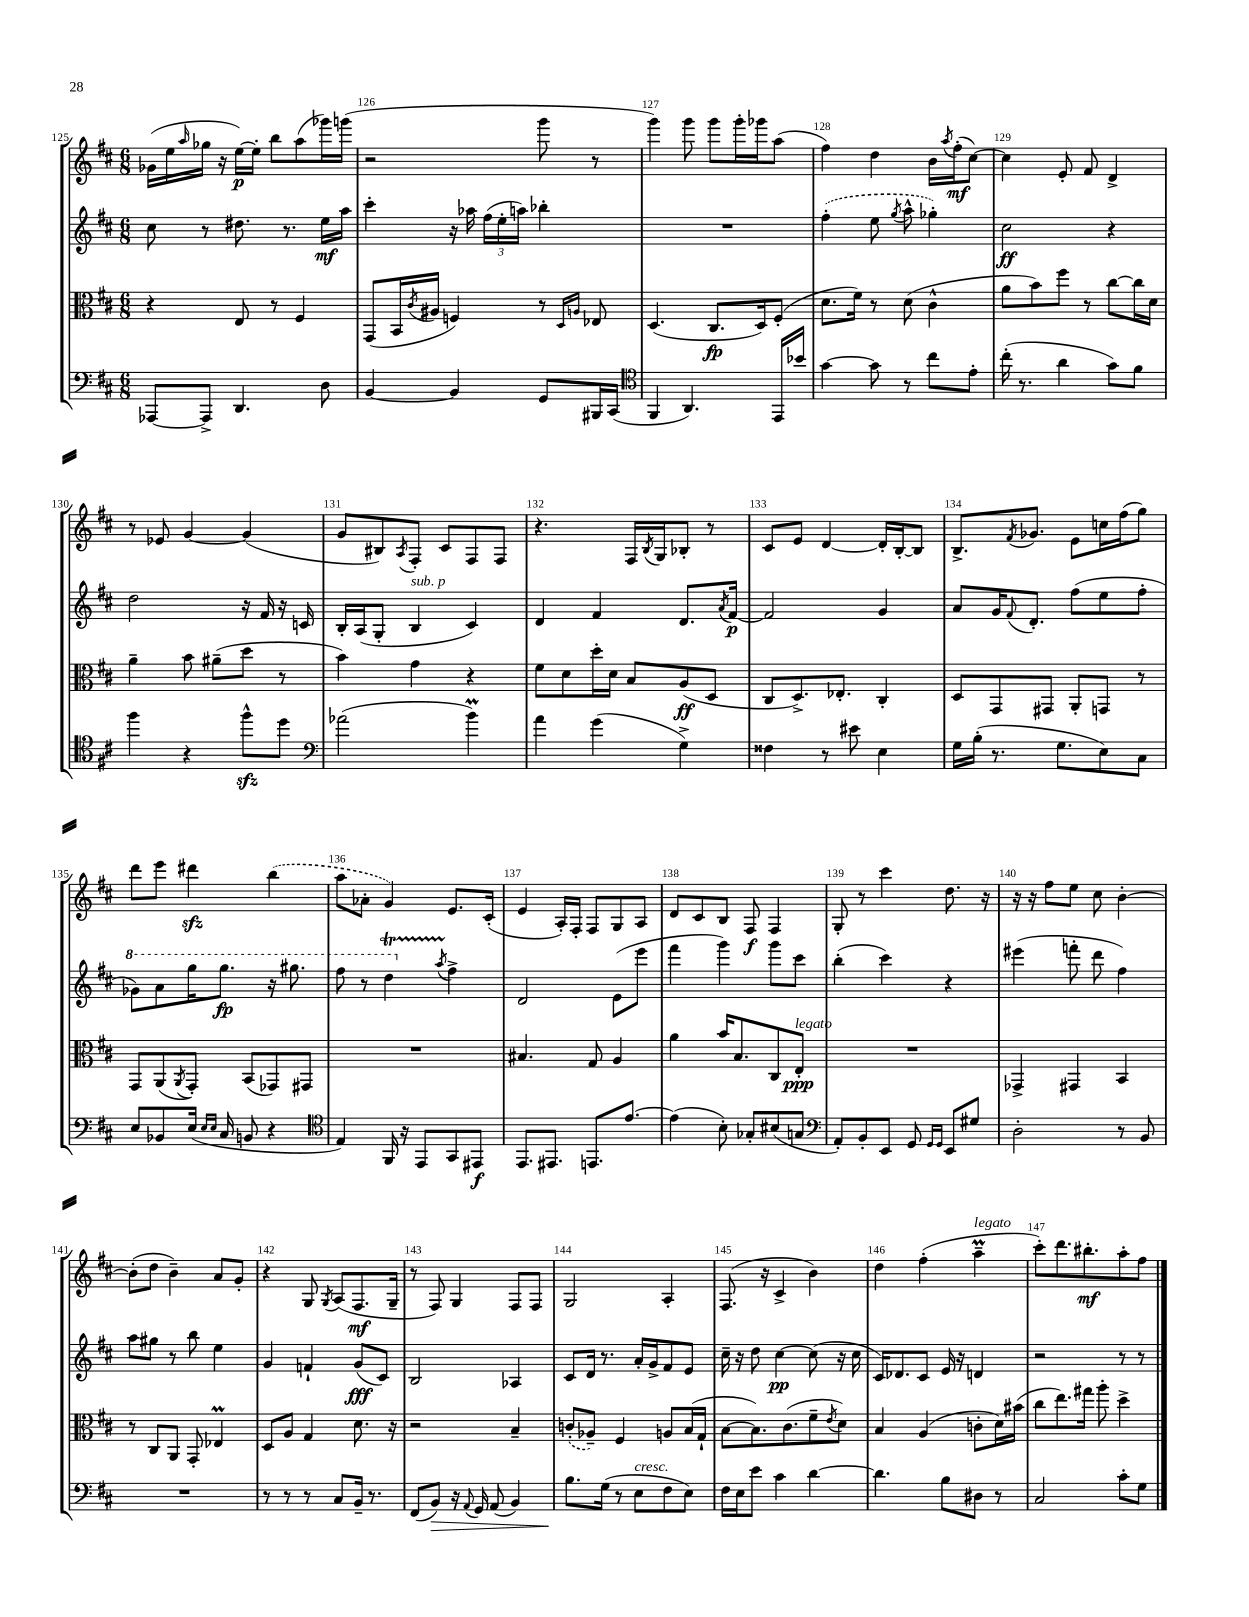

**kern	**dynam	**kern	**dynam	**kern	**dynam	**kern	**dynam
*part4	*part4	*part3	*part3	*part2	*part2	*part1	*part1
*staff4	*staff4	*staff3	*staff3	*staff2	*staff2	*staff1	*staff1
*clefF4	*	*clefC3	*	*clefG2	*	*clefG2	*
*k[f#c#]	*	*k[f#c#]	*	*k[f#c#]	*	*k[f#c#]	*
*M6/8	*	*M6/8	*	*M6/8	*	*M6/8	*
=125	=125	=125	=125	=125	=125	=125	=125
[8AAA-X/L	.	4r	.	8cc#\	.	(16g-X\LL	.
.	.	.	.	.	.	16ee\	.
.	.	.	.	.	.	16qqaa/	.
8AAA-^/J]	.	.	.	8r	.	16gg-X\JJ	.
.	.	.	.	.	.	16r	.
4.DD/	.	8E/	.	8.dd#X\	.	[16ee\LL)	p
.	.	.	.	.	.	16ee'\JJ]	.
.	.	8r	.	.	.	8bb\L	.
.	.	.	.	8.r	.	.	.
.	.	4F#/	.	.	.	(8aa\	.
8D\	.	.	.	16ee\LL	mf	16ggg-X\L)	.
.	.	.	.	16aa\JJ	.	(16gggn\JJ	.
=126	=126	=126	=126	=126	=126	=126	=126
[4BB/	.	(8GG/L	.	4ccc#'\	.	2r	.
.	.	16BB/L	.	.	.	.	.
.	.	8qc#/	.	.	.	.	.
.	.	16A#X/JJ	.	.	.	.	.
4BB/]	.	4Fn/)	.	16r	.	.	.
.	.	.	.	16aa-X\	.	.	.
.	.	.	.	(24ff#\LL	.	.	.
.	.	.	.	24ee'\	.	.	.
.	.	.	.	24aan\JJ)	.	.	.
8GG/L	.	8r	.	4bb-X'\	.	8ggg\	.
.	.	16qqD/LL	.	.	.	.	.
.	.	16qqAn/JJ	.	.	.	.	.
16BBB#X/L	.	8E-X/	.	.	.	8r	.
(16CC#/JJ	.	.	.	.	.	.	.
=127	=127	=127	=127	=127	=127	=127	=127
*clefC4	*	*	*	*	*	*	*
4FF#/	.	(4.D/	.	2.r	.	4ggg\)	.
4.AA/)	.	.	.	.	.	8ggg\	.
.	.	8.C#/L	fp	.	.	8ggg\L	.
.	.	.	.	.	.	16ggg'\L	.
.	.	16D/k)	.	.	.	16ggg-X\J	.
16EE/LL	.	(8F#'/J	.	.	.	(8aa\J	.
16b-X/JJ	.	.	.	.	.	.	.
=128	=128	=128	=128	=128	=128	=128	=128
[4g\	.	8.d\L	.	(4ff#'\	.	4ff#\)	.
.	.	16f#\Jk)	.	.	.	.	.
8g\]	.	8r	.	8ee\	.	4dd\	.
.	.	.	.	8qgg/	.	.	.
8r	.	(8d\	.	8aa^^\	.	.	.
8cc#\L	.	4c#^^\	.	4gg-X'\)	.	16b\LL	.
.	.	.	.	.	.	8qaa/	.
.	.	.	.	.	.	(16ff#'\J	mf
8e'\J	.	.	.	.	.	[8cc#\J)	.
=129	=129	=129	=129	=129	=129	=129	=129
(16cc#'\	.	8a\L	.	2cc#\	ff	4cc#\]	.
8.r	.	.	.	.	.	.	.
.	.	8b\)	.	.	.	.	.
4a\	.	8ff#\J	.	.	.	8e'/	.
.	.	8r	.	.	.	8f#/	.
8g\L)	.	[8cc#\L	.	4r	.	4d^/	.
8f#\J	.	16cc#\L]	.	.	.	.	.
.	.	16d\JJ	.	.	.	.	.
!!LO:LB:g=z
=130	=130	=130	=130	=130	=130	=130	=130
4ff#\	.	4a~\	.	2dd\	.	8r	.
.	.	.	.	.	.	8e-X/	.
4r	.	8b\	.	.	.	[4g/	.
.	.	(8a#X~\L	.	.	.	.	.
8ff#zz^^\L	.	8dd\J	.	16r	.	(4g/]	.
.	.	.	.	16f#/	.	.	.
8dd\J	.	8r	.	16r	.	.	.
.	.	.	.	16cn/	.	.	.
=131	=131	=131	=131	=131	=131	=131	=131
*clefF4	*	*	*	*	*	*	*
(2a-X\	.	4b\)	.	16B'/LL	.	8g/L	.
.	.	.	.	(16A/J	.	.	.
.	.	.	.	8G'/J	.	8B#X/)	.
.	.	.	.	.	.	8qA/	.
!	!	!	!	!LO:TX:a:i:t=sub. p	!	!	!
.	.	4g\	.	4B/	.	8F#'/J	.
.	.	.	.	.	.	8c#/L	.
4bM\)	.	4r	.	4c#/)	.	8F#/	.
.	.	.	.	.	.	8F#/J	.
=132	=132	=132	=132	=132	=132	=132	=132
4a\	.	8f#\L	.	4d/	.	4.r	.
.	.	8d\	.	.	.	.	.
(4g\	.	16dd'\L	.	4f#/	.	.	.
.	.	16d\JJ	.	.	.	.	.
.	.	8B/L	.	.	.	16F#/LL	.
.	.	.	.	.	.	8qB/	.
.	.	.	.	.	.	16G/J	.
4G^\)	.	(8A/	ff	8.d/L	.	8B-X'/J	.
.	.	8D/J	.	.	.	8r	.
.	.	.	.	8qa/	.	.	.
.	.	.	.	[16f#/Jk	p	.	.
=133	=133	=133	=133	=133	=133	=133	=133
4F##X\	.	8C#/L	.	2f#/]	.	8c#/L	.
.	.	8.D^/)	.	.	.	8e/J	.
8r	.	.	.	.	.	[4d/	.
.	.	8.E-X'/J	.	.	.	.	.
8e#X\	.	.	.	.	.	.	.
4E\	.	4C#'/	.	4g/	.	16d'/LL]	.
.	.	.	.	.	.	[16B'/J	.
.	.	.	.	.	.	8B/J]	.
=134	=134	=134	=134	=134	=134	=134	=134
16G\LL	.	8D/L	.	8a/L	.	8.B^/L	.
(16B'\JJ	.	.	.	.	.	.	.
8.r	.	8GG/	.	16g/K	.	.	.
.	.	.	.	8qqf#/	.	8qf#/	.
.	.	.	.	8.d'/J	.	8.g-X/J	.
.	.	8GG#X/J	.	.	.	.	.
8.G\L	.	.	.	.	.	.	.
.	.	8AA'/L	.	(8ff#\L	.	8e\L	.
8E\)	.	8GGn/J	.	8ee\	.	16ccn\L	.
.	.	.	.	.	.	(16ff#\J	.
8C#\J	.	8r	.	8ff#'\J	.	8gg\J)	.
!!LO:LB:g=z
=135	=135	=135	=135	=135	=135	=135	=135
*	*	*	*	*8va	*	*	*
8E/L	.	8GG/L	.	8gg-X\L)	.	8ddd\L	.
8BB-X/	.	(8AA/	.	8aa\	.	8eee\J	.
.	.	8qAA/	.	.	.	.	.
(16E/Jk	.	8GG'/J)	.	16ggg\K	.	4ddd#Xzz\	.
16qqE/LL	.	.	.	.	.	.	.
16qqE/JJ	.	.	.	.	.	.	.
16C#/	.	.	.	8.ggg\J	fp	.	.
8BBn/	.	(8BB/L	.	.	.	.	.
4r	.	8GG-X/)	.	16r	.	(4bb\	.
.	.	.	.	8.ggg#X\	.	.	.
.	.	8GG#X/J	.	.	.	.	.
=136	=136	=136	=136	=136	=136	=136	=136
*clefC4	*	*	*	*	*	*	*
4E/)	.	2.r	.	8fff#\	.	8aa\L	.
.	.	.	.	8r	.	8a-X'\J	.
16FF#/	.	.	.	4dddT\	.	4g/)	.
16r	.	.	.	.	.	.	.
8EE/L	.	.	.	.	.	.	.
*	*	*	*	*X8va	*	*	*
.	.	.	.	8qaa/	.	.	.
8GG/	.	.	.	4ff#^\	.	8.e/L	.
8EE#X/J	f	.	.	.	.	.	.
.	.	.	.	.	.	(16c#'/Jk	.
=137	=137	=137	=137	=137	=137	=137	=137
8.EE/L	.	4.B#X/	.	2d/	.	4e/	.
8.EE#X/J	.	.	.	.	.	.	.
.	.	.	.	.	.	16A'/LL)	.
.	.	.	.	.	.	16F#'/JJ	.
8.EEn/L	.	8G/	.	.	.	8F#/L	.
.	.	4A/	.	(8e\L	.	8G/	.
[8.e/J	.	.	.	.	.	.	.
.	.	.	.	8eee\J	.	8A/J	.
=138	=138	=138	=138	=138	=138	=138	=138
(4e\]	.	4a\	.	4fff#\	.	8d/L	.
.	.	.	.	.	.	8c#/	.
8B'\)	.	16b/KL	.	4ggg\)	.	8B/J	.
.	.	8.B/	.	.	.	.	.
8G-X'/L	.	.	.	.	.	8F#/	f
(8B#X/	.	8C#/	.	8ggg\L	.	4F#/	.
!	!	!LO:TX:a:i:t=legato	!	!	!	!	!
8Gn/J	.	8E'/J	ppp	8ccc#\J	.	.	.
=139	=139	=139	=139	=139	=139	=139	=139
*clefF4	*	*	*	*	*	*	*
8AA'/L)	.	2.r	.	(4bb'\	.	8G'/	.
8BB'/	.	.	.	.	.	8r	.
8EE/J	.	.	.	4ccc#\)	.	4ccc#\	.
8GG/	.	.	.	.	.	.	.
16qqGG/LL	.	.	.	.	.	.	.
16qqGG/JJ	.	.	.	.	.	.	.
8EE/L	.	.	.	4r	.	8.dd\	.
8G#X/J	.	.	.	.	.	.	.
.	.	.	.	.	.	16r	.
=140	=140	=140	=140	=140	=140	=140	=140
2D'\	.	4GG-X^/	.	(4eee#X\	.	16r	.
.	.	.	.	.	.	16r	.
.	.	.	.	.	.	8ff#\L	.
.	.	4GG#X/	.	8fffn'\	.	8ee\J	.
.	.	.	.	8ddd\	.	8cc#\	.
8r	.	4BB/	.	4ff#\)	.	[4b'\	.
8BB/	.	.	.	.	.	.	.
!!LO:LB:g=z
=141	=141	=141	=141	=141	=141	=141	=141
2.r	.	8r	.	8aa\L	.	(8b'\L]	.
.	.	8C#/L	.	8gg#X\J	.	8dd\J	.
.	.	8AA/J	.	8r	.	4b~\)	.
.	.	8GG'/	.	8bb\	.	.	.
.	.	4E-XM/	.	4ee\	.	8a/L	.
.	.	.	.	.	.	8g'/J	.
=142	=142	=142	=142	=142	=142	=142	=142
8r	.	8D/L	.	4g/	.	4r	.
8r	.	8A/J	.	.	.	.	.
8r	.	4G/	.	4fn`/	.	8G/	.
.	.	.	.	.	.	8qG/	.
8C#/L	.	.	.	.	.	(8A/L	.
16BB~/Jk	.	8.d\	.	(8g/L	fff	8.F#/	mf
8.r	.	.	.	.	.	.	.
.	.	.	.	8c#/J)	.	.	.
.	.	16r	.	.	.	16G~/Jk	.
=143	=143	=143	=143	=143	=143	=143	=143
(8FF#/L	.	2r	.	2B/	.	8r	.
!	!LO:HP:b	!	!	!	!	!	!
8BB/J)	>	.	.	.	.	8F#/)	.
16r	.	.	.	.	.	4G/	.
8qqAA/	.	.	.	.	.	.	.
16GG/	.	.	.	.	.	.	.
(8AA/	.	.	.	.	.	.	.
4BB/)	.	4B~/	.	4A-X/	.	8F#/L	.
.	.	.	.	.	.	8F#/J	.
=144	=144	=144	=144	=144	=144	=144	=144
8.B\L	.	(8cn'/L	.	8c#/L	.	2G/	.
.	.	8A-X~/J)	.	16d/Jk	.	.	.
(16G\Jk	]	.	.	8.r	.	.	.
8r	.	4F#/	.	.	.	.	.
!LO:TX:a:i:t=cresc.	!	!	!	!	!	!	!
8E\L	.	.	.	16a'/LL	.	.	.
.	.	.	.	16g^/J	.	.	.
8F#\	.	8An/L	.	8f#/	.	4A'/	.
8E\J)	.	(16B/L	.	8e/J	.	.	.
.	.	16G`/JJ	.	.	.	.	.
=145	=145	=145	=145	=145	=145	=145	=145
16F#\LL	.	[8B\L	.	16cc#~\	.	(8.F#/	.
16E\J	.	.	.	16r	.	.	.
8e\J	.	8.B\])	.	8dd\	.	.	.
.	.	.	.	.	.	16r	.
4c#\	.	.	.	[4cc#\	pp	4c#^/	.
.	.	(8.c#\	.	.	.	.	.
[4d\	.	8f#~\	.	(8cc#\]	.	4b\)	.
.	.	8qe/	.	.	.	.	.
.	.	8d\J)	.	16r	.	.	.
.	.	.	.	16cc#\	.	.	.
=146	=146	=146	=146	=146	=146	=146	=146
4.d\]	.	4B/	.	16c#/KL)	.	4dd\	.
.	.	.	.	8.d-X/	.	.	.
.	.	(4A/	.	8c#/J	.	(4ff#'\	.
8B\L	.	.	.	16e/	.	.	.
.	.	.	.	16r	.	.	.
!	!	!	!	!	!	!LO:TX:a:i:t=legato	!
8D#X\J	.	8cn'\L	.	4dn/	.	4aaM~\	.
8r	.	16d\L)	.	.	.	.	.
.	.	(16b#X\JJ	.	.	.	.	.
=147	=147	=147	=147	=147	=147	=147	=147
2C#/	.	8cc#\L	.	2r	.	8ccc#'\L)	.
.	.	8.ee\)	.	.	.	8.ddd\	.
.	.	16gg#X\Jk	.	.	.	8.bb#X'\	mf
.	.	8aa'\	.	.	.	.	.
8c#'\L	.	4dd^\	.	8r	.	8aa'\	.
8G\J	.	.	.	8r	.	8ff#\J	.
==	==	==	==	==	==	==	==
*-	*-	*-	*-	*-	*-	*-	*-
